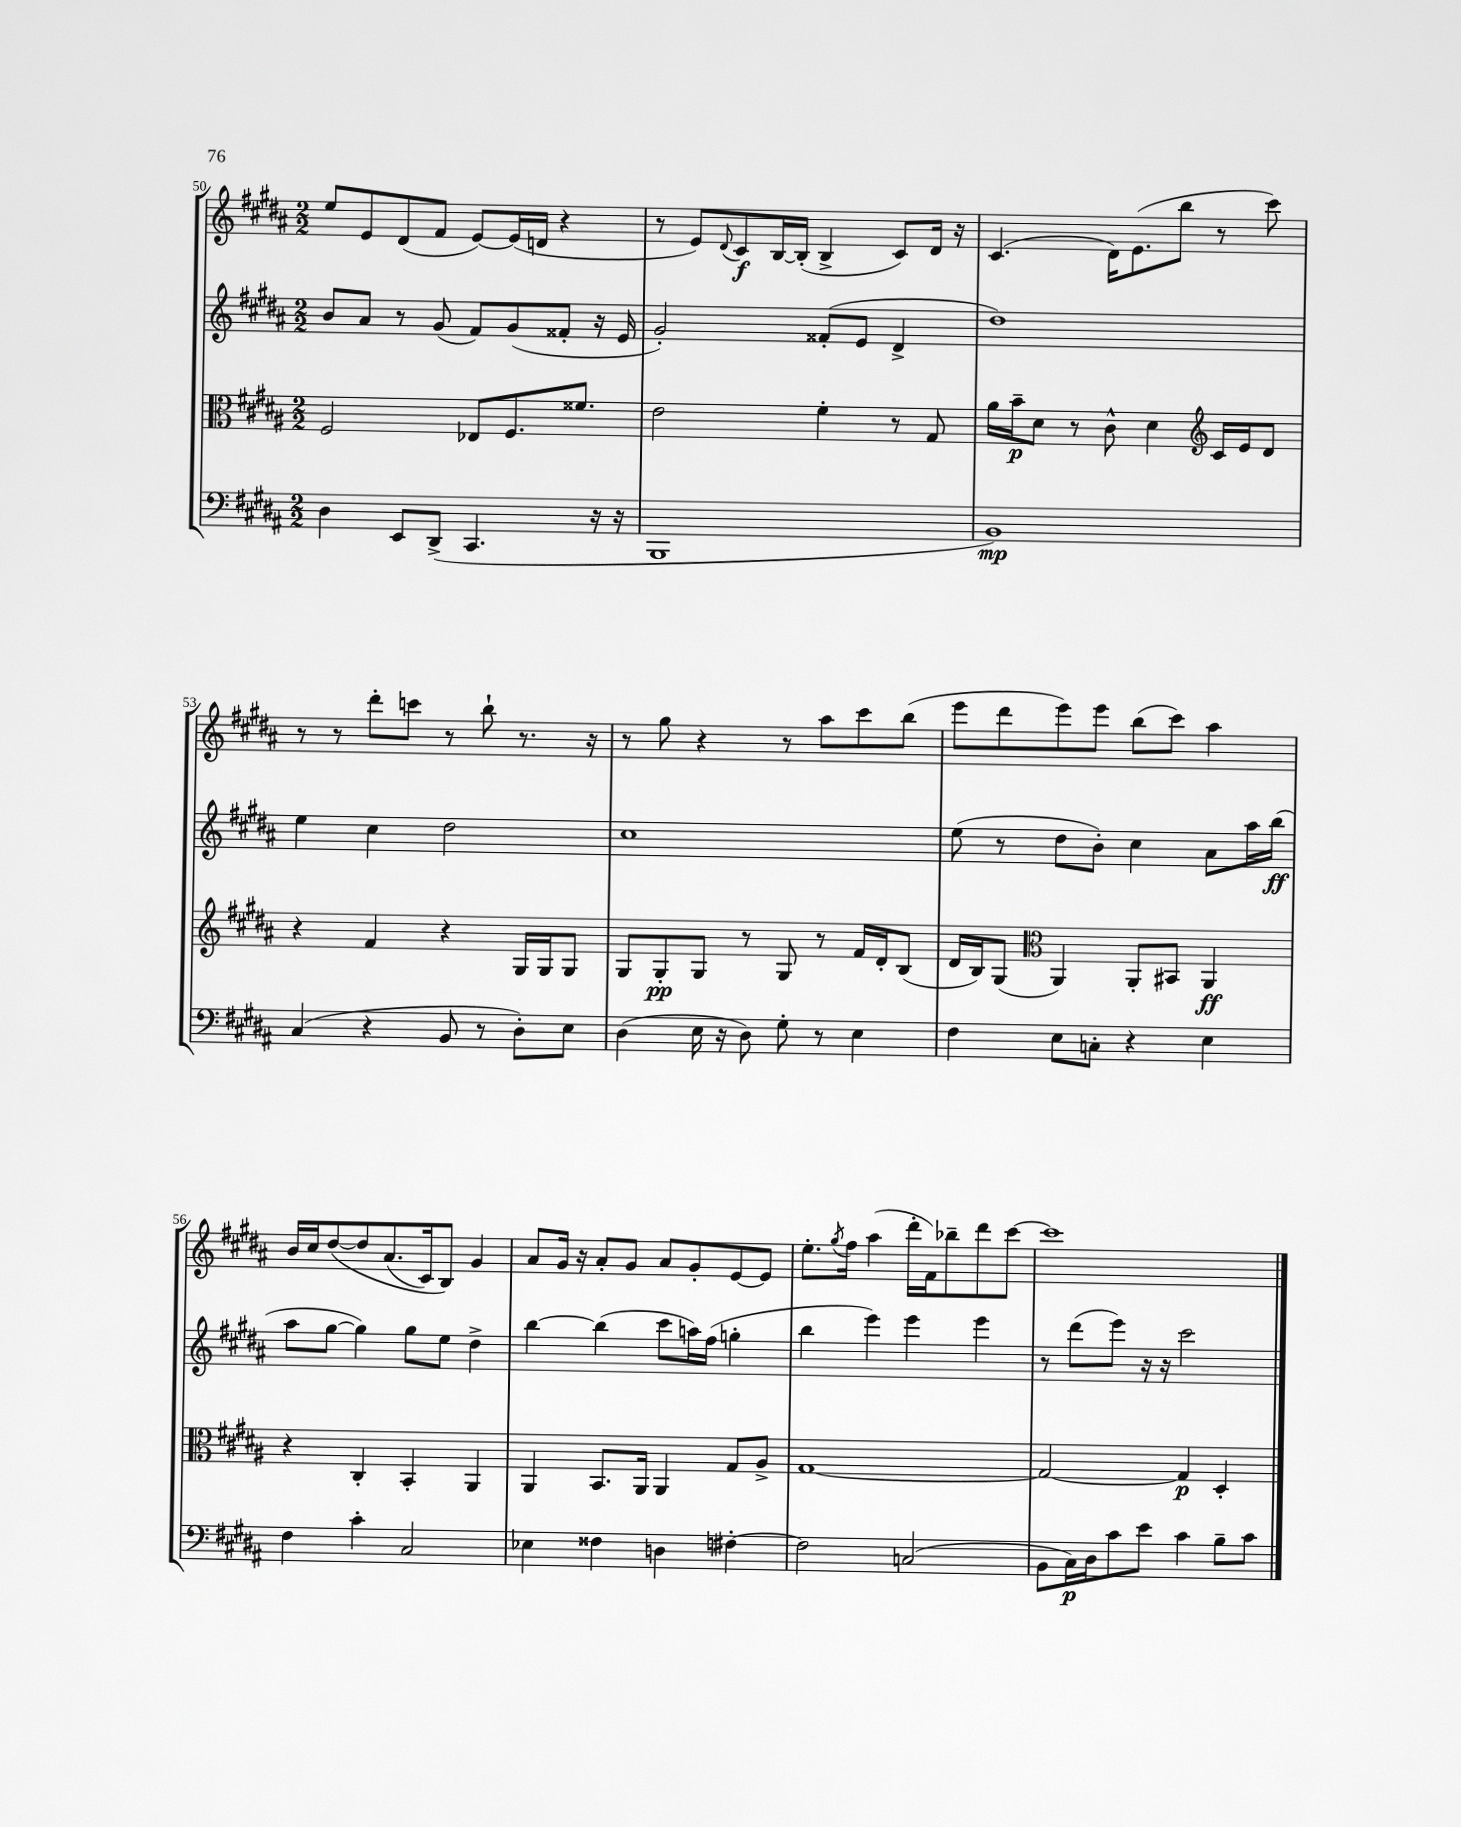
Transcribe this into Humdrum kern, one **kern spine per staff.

**kern	**dynam	**kern	**dynam	**kern	**dynam	**kern	**dynam
*part4	*part4	*part3	*part3	*part2	*part2	*part1	*part1
*staff4	*staff4	*staff3	*staff3	*staff2	*staff2	*staff1	*staff1
*clefF4	*	*clefC3	*	*clefG2	*	*clefG2	*
*k[f#c#g#d#a#]	*	*k[f#c#g#d#a#]	*	*k[f#c#g#d#a#]	*	*k[f#c#g#d#a#]	*
*M2/2	*	*M2/2	*	*M2/2	*	*M2/2	*
=50	=50	=50	=50	=50	=50	=50	=50
4D#\	.	2F#/	.	8b/L	.	8ee/L	.
.	.	.	.	8a#/J	.	8e/	.
8EE/L	.	.	.	8r	.	(8d#/	.
(8DD#^/J	.	.	.	(8g#/	.	8f#/J	.
4.CC#/	.	8E-X/L	.	8f#/L)	.	[8e/L)	.
.	.	8.F#/	.	(8g#/	.	(16e/L]	.
.	.	.	.	.	.	16dn/JJ	.
.	.	.	.	8f##X'/J	.	4r	.
.	.	8.f##X/J	.	.	.	.	.
16r	.	.	.	16r	.	.	.
16r	.	.	.	16e/	.	.	.
=51	=51	=51	=51	=51	=51	=51	=51
1BBB	.	2e\	.	2g#'/)	.	8r	.
.	.	.	.	.	.	8e/L)	.
.	.	.	.	.	.	8qqd#/	.
.	.	.	.	.	.	8c#/	f
.	.	.	.	.	.	[16B/L	.
.	.	.	.	.	.	(16B'/JJ]	.
.	.	4f#'\	.	(8f##X'/L	.	4B^/	.
.	.	.	.	8e/J	.	.	.
.	.	8r	.	4d#^/	.	8c#/L)	.
.	.	8G#/	.	.	.	16d#/Jk	.
.	.	.	.	.	.	16r	.
=52	=52	=52	=52	=52	=52	=52	=52
1BB)	mp	16a#\LL	.	1dd#)	.	(4.c#/	.
.	.	16b~\J	p	.	.	.	.
.	.	8d#\J	.	.	.	.	.
.	.	8r	.	.	.	.	.
.	.	8c#^^\	.	.	.	16d#\KL)	.
.	.	.	.	.	.	(8.e\	.
.	.	4d#\	.	.	.	.	.
.	.	.	.	.	.	8bb\J	.
*	*	*clefG2	*	*	*	*	*
.	.	16c#/LL	.	.	.	8r	.
.	.	16e/J	.	.	.	.	.
.	.	8d#/J	.	.	.	8ccc#\)	.
!!LO:LB:g=z
=53	=53	=53	=53	=53	=53	=53	=53
(4C#/	.	4r	.	4ee\	.	8r	.
.	.	.	.	.	.	8r	.
4r	.	4f#/	.	4cc#\	.	8ddd#'\L	.
.	.	.	.	.	.	8cccn\J	.
8BB/	.	4r	.	2dd#\	.	8r	.
8r	.	.	.	.	.	8bb`\	.
8D#'\L)	.	16G#/LL	.	.	.	8.r	.
.	.	16G#/J	.	.	.	.	.
8E\J	.	8G#/J	.	.	.	.	.
.	.	.	.	.	.	16r	.
=54	=54	=54	=54	=54	=54	=54	=54
(4D#\	.	8G#/L	.	1cc#	.	8r	.
.	.	8G#'/	pp	.	.	8gg#\	.
16E\	.	8G#/J	.	.	.	4r	.
16r	.	.	.	.	.	.	.
8D#\)	.	8r	.	.	.	.	.
8G#'\	.	8G#/	.	.	.	8r	.
8r	.	8r	.	.	.	8aa#\L	.
4E\	.	16f#/LL	.	.	.	8ccc#\	.
.	.	16d#'/J	.	.	.	.	.
.	.	(8B/J	.	.	.	(8bb\J	.
=55	=55	=55	=55	=55	=55	=55	=55
4F#\	.	16d#/LL	.	(8ee\	.	8eee\L	.
.	.	16B/J)	.	.	.	.	.
.	.	(8G#/J	.	8r	.	8ddd#\	.
*	*	*clefC3	*	*	*	*	*
8E\L	.	4AA#/)	.	8dd#\L	.	8eee\)	.
8Cn'\J	.	.	.	8b'\J)	.	8eee\J	.
4r	.	8AA#'/L	.	4cc#\	.	(8bb\L	.
.	.	8BB#X/J	.	.	.	8ccc#\J)	.
4E\	.	4AA#/	ff	8a#\L	.	4aa#\	.
.	.	.	.	16aa#\L	.	.	.
.	.	.	.	(16bb\JJ	ff	.	.
!!LO:LB:g=z
=56	=56	=56	=56	=56	=56	=56	=56
4F#\	.	4r	.	8aa#\L	.	16b/LL	.
.	.	.	.	.	.	16cc#/J	.
.	.	.	.	[8gg#\J	.	([8dd#/	.
4c#'\	.	4C#'/	.	4gg#\])	.	8dd#/]	.
.	.	.	.	.	.	(8.a#/	.
2C#/	.	4BB'/	.	8gg#\L	.	.	.
.	.	.	.	.	.	16c#/k)	.
.	.	.	.	8ee\J	.	8B/J)	.
.	.	4AA#/	.	4dd#^\	.	4g#/	.
=57	=57	=57	=57	=57	=57	=57	=57
4E-X\	.	4AA#/	.	[4bb\	.	8a#/L	.
.	.	.	.	.	.	16g#/Jk	.
.	.	.	.	.	.	16r	.
4F##X\	.	8.BB/L	.	(4bb\]	.	8a#'/L	.
.	.	.	.	.	.	8g#/J	.
.	.	16AA#/Jk	.	.	.	.	.
4Dn\	.	4AA#/	.	8ccc#\L	.	8a#/L	.
.	.	.	.	16aan\L)	.	8g#'/	.
.	.	.	.	(16ff#\JJ	.	.	.
[4F#X'\	.	8G#/L	.	4ggn'\	.	[8e/	.
.	.	8A#^/J	.	.	.	8e/J]	.
=58	=58	=58	=58	=58	=58	=58	=58
2F#\]	.	[1G#	.	4bb\	.	8.ee'\L	.
.	.	.	.	.	.	8qgg#/	.
.	.	.	.	.	.	16ff#\Jk	.
.	.	.	.	4eee\)	.	(4aa#\	.
(2Cn/	.	.	.	4eee\	.	16ddd#'\LL	.
.	.	.	.	.	.	16f#\J)	.
.	.	.	.	.	.	8bb-X~\	.
.	.	.	.	4eee\	.	8ddd#\	.
.	.	.	.	.	.	[8ccc#\J	.
=59	=59	=59	=59	=59	=59	=59	=59
8BB\L	.	2G#/_	.	8r	.	1ccc#]	.
16C#\L)	p	.	.	(8ddd#\L	.	.	.
16D#\J	.	.	.	.	.	.	.
8c#\	.	.	.	8eee\J)	.	.	.
8e\J	.	.	.	16r	.	.	.
.	.	.	.	16r	.	.	.
4c#\	.	4G#/]	p	2ccc#\	.	.	.
8B~\L	.	4D#'/	.	.	.	.	.
8c#\J	.	.	.	.	.	.	.
==	==	==	==	==	==	==	==
*-	*-	*-	*-	*-	*-	*-	*-
